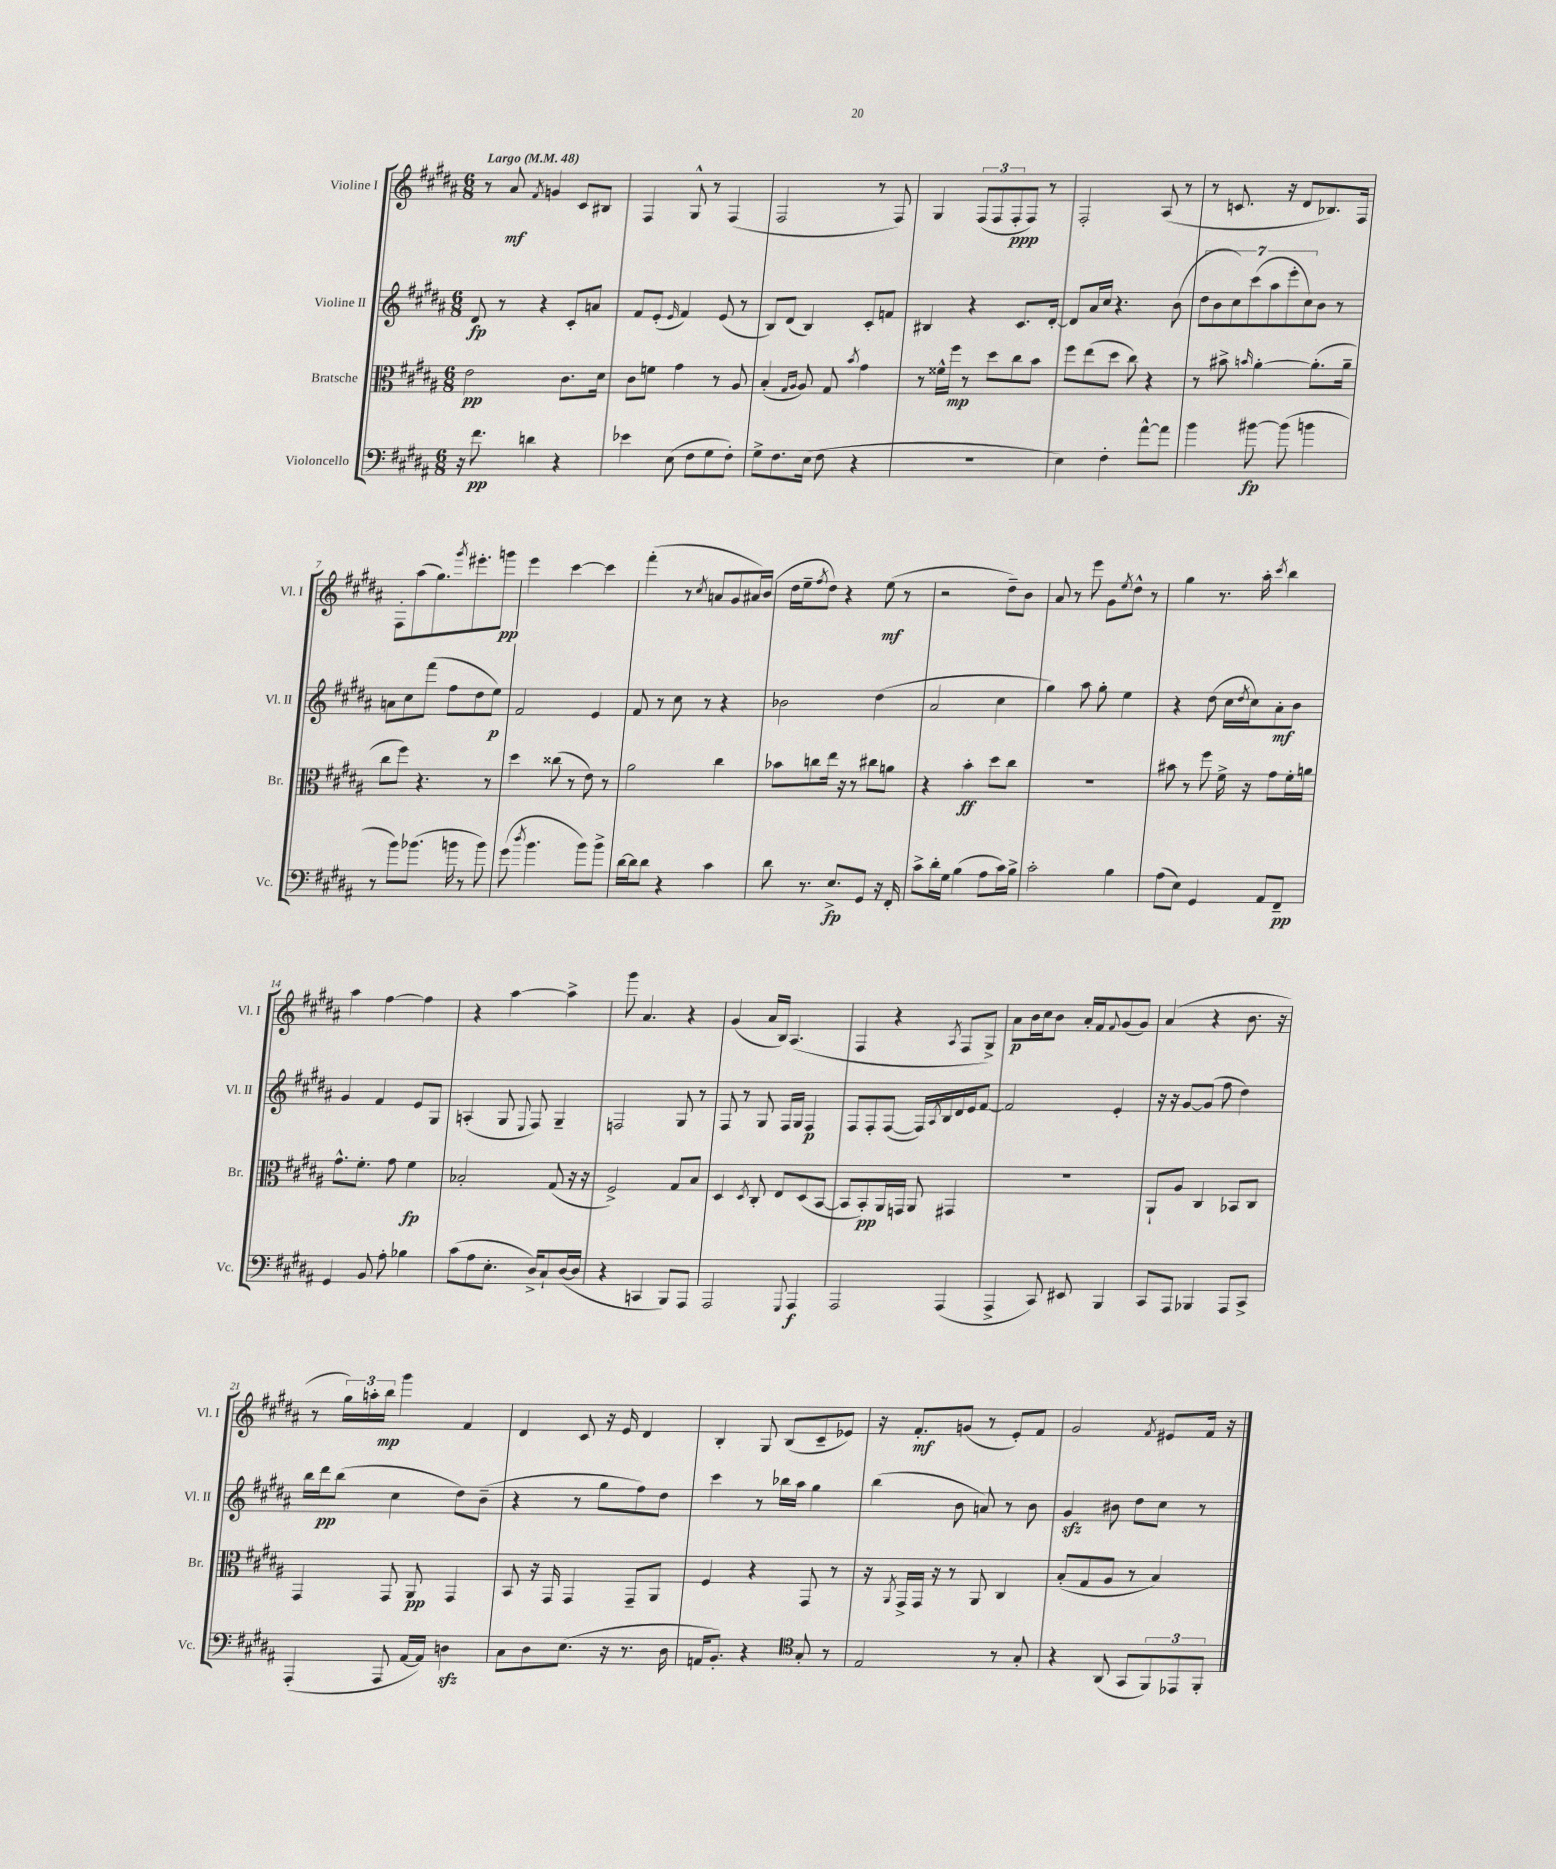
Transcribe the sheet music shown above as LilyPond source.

<<
\new StaffGroup <<
\new Staff = "s0" \with { instrumentName = "Violine I" shortInstrumentName = "Vl. I" } {
    \clef treble \key b \major \numericTimeSignature \time 6/8 \tempo "Largo" 4 = 48
    r8 ais'8\mf \acciaccatura { fis'8 } g'4 cis'8 bis8 |
    fis4 gis8-^ r8 fis4( |
    fis2 r8 fis8) |
    gis4 \tuplet 3/2 { fis8( fis8 fis8-.\ppp } fis8) r8 |
    fis2-. ais8( r8 |
    r8 c'8. r16 dis'8 bes8.) fis16 |
    fis8-. ais''8( gis''8.) \acciaccatura { gis'''8 } eis'''8.-. g'''8\pp |
    e'''4 cis'''4~ cis'''4 |
    fis'''4-.( r8 \acciaccatura { cis''8 } a'8 gis'8 ais'16) b'16( |
    dis''16 e''16-- \acciaccatura { fis''8 } dis''8) r4 e''8\mf( r8 |
    r2 dis''8--) b'8 |
    ais'8 r8 e'''8 gis'8 \acciaccatura { e''8 } dis''8-^ r8 |
    gis''4 r8. ais''16-. \acciaccatura { cis'''8 } b''4 |
    ais''4 fis''4~ fis''4 |
    r4 ais''4~ ais''4-> |
    gis'''8 ais'4. r4 |
    gis'4( ais'16 b16) ais4.( |
    fis4 r4 \acciaccatura { ais8 } fis8 gis8->) |
    ais'8\p b'16 cis''16 b'8 ais'16-. fis'16 \appoggiatura { fis'8 } gis'8( gis'8) |
    ais'4( r4 b'8. r16 |
    r8 \tuplet 3/2 { gis''16) a''16-. b''16\mp } gis'''4 fis'4 |
    dis'4 cis'8 r16 e'16 dis'4 |
    b4-. gis8 b8( cis'8-- ees'8) |
    r16 fis'8.-.\mf g'8( r8 e'8-.) fis'8 |
    gis'2 \acciaccatura { fis'8 } eis'8 fis'16 r16 \bar "|." |
}
\new Staff = "s1" \with { instrumentName = "Violine II" shortInstrumentName = "Vl. II" } {
    \clef treble \key b \major \numericTimeSignature \time 6/8
    dis'8\fp r8 r4 cis'8-. a'8 |
    fis'8 e'8-.( \grace { e'16 } fis'4) e'8( r8 |
    b8) dis'8( b4) cis'8-. f'8 |
    bis4 r4 cis'8. dis'16~-. |
    dis'8 ais'16 cis''16 r4. b'8( |
    \tuplet 7/4 { dis''8 b'8 cis''8) cis'''8( ais''8 e'''8-. cis''8) } b'8 r8 |
    a'8 cis''8 fis'''8( fis''8 dis''8 e''8\p) |
    fis'2 e'4 |
    fis'8 r8 cis''8 r8 r4 |
    bes'2 dis''4( |
    ais'2 cis''4 |
    gis''4) ais''8 gis''8-. e''4 |
    r4 dis''8( cis''16 \acciaccatura { dis''8 } cis''16) ais'8-.\mf b'8 |
    gis'4 fis'4 e'8 gis8 |
    a4-.( gis8 \appoggiatura { e8 } fis8) gis4-- |
    f2 gis8 r8 |
    fis8 r8 gis8 fis16 gis16 fis4\p |
    fis8 fis8-. fis8~( fis16) \acciaccatura { ais8 } b16 dis'16 e'16 fis'8~ |
    fis'2 e'4-. |
    r16 r16 gis'8~ gis'8( fis''8 dis''4) |
    b''16 dis'''16\pp b''8( cis''4 dis''8) b'8--( |
    r4 r8 gis''8 fis''8) dis''8 |
    cis'''4 r8 bes''16 ais''16 gis''4 |
    b''4( b'8 a'8) r8 b'8 |
    gis'4\sfz bis'8 dis''8 cis''8 r8 \bar "|." |
}
\new Staff = "s2" \with { instrumentName = "Bratsche" shortInstrumentName = "Br." } {
    \clef alto \key b \major \numericTimeSignature \time 6/8
    e'2\pp cis'8. dis'16 |
    cis'8 f'8 gis'4 r8 ais8 |
    b4-.( \grace { gis16 ais16 } ais8) gis8 \acciaccatura { b'8 } gis'4 |
    r8 fisis'16-^ fis''16\mp r8 dis''8 cis''8 b'8 |
    fis''8 e''8( dis''8 cis''8) r4 |
    r8 bis'8-> \grace { b'16 } ais'4~-. ais'8.-.( ais'16-- |
    cis''8 fis''8) r4. r8 |
    dis''4 cisis''8( r8 e'8) r8 |
    ais'2 cis''4 |
    bes'8 c''8 e''16 r16 r8 cis''8 a'8 |
    r4 b'4-.\ff dis''8 cis''8 |
    R2. |
    bis'8 r8 fis''8 fis'16-> r16 gis'8 fis'16-. a'16 |
    gis'8.-^ fis'8.-. gis'8 fis'4\fp |
    bes2-. gis8( r16 r16 |
    fis2->) gis8 b8 |
    dis4 \acciaccatura { dis8 } cis8-. e8 dis8( b,8~ |
    b,8 b,8-.\pp) ais,16 g,16 ais,8 gis,4 |
    R2. |
    ais,8-! ais8 cis4 bes,8 cis8 |
    gis,4 gis,8 ais,8\pp gis,4 |
    b,8 r16 gis,16 gis,4 gis,8-- ais,8 |
    fis4 r4 gis,8 r8 |
    r16 \acciaccatura { ais,8 } gis,16-> gis,16 r16 r8 ais,8 cis4 |
    b8-.( gis8 ais8 r8 b4) \bar "|." |
}
\new Staff = "s3" \with { instrumentName = "Violoncello" shortInstrumentName = "Vc." } {
    \clef bass \key b \major \numericTimeSignature \time 6/8
    r16 fis'8.\pp d'4 r4 |
    ees'4 e8( fis8 gis8 fis8-.) |
    gis8-> fis8. e16( fis8 r4 |
    R2. |
    e4) fis4-. ais'8~-^ ais'8 |
    b'4 bis'8~\fp bis'8( b'4 |
    r8 b'8) bes'8.( b'16 r8 b'8) |
    gis'8( \acciaccatura { dis''8 } b'4. b'8) b'8-> |
    dis'16~ dis'16 dis'8 r4 cis'4 |
    dis'8 r8. e8.->\fp gis,8 r16 fis,16-. |
    cis'8-> dis'16-. gis16 b4( ais8 cis'16) b16-> |
    cis'2-. b4 |
    ais8( e8) gis,4 ais,8 fis,8--\pp |
    gis,4 b,8 ais8-. bes4 |
    cis'8( ais8 e8.-. dis16->) cis8-! dis16~( dis16 |
    r4 c,4 b,,8) ais,,8 |
    ais,,2 \appoggiatura { gis,,8 } ais,,4\f |
    ais,,2 ais,,4( |
    ais,,4-> cis,8) eis,8 b,,4 |
    cis,8 ais,,8 bes,,4 ais,,8 cis,8-> |
    ais,,4-.( ais,,8 ais,16~ ais,16) d4\sfz |
    cis8 dis8 e8.( r16 r8. dis16 |
    a,16 b,8.-.) r4 \clef tenor gis8-. r8 |
    e2 r8 gis8-. |
    r4 ais,8( gis,8 \tuplet 3/2 { fis,8) ees,8 fis,8-. } \bar "|." |
}
>>
>>
